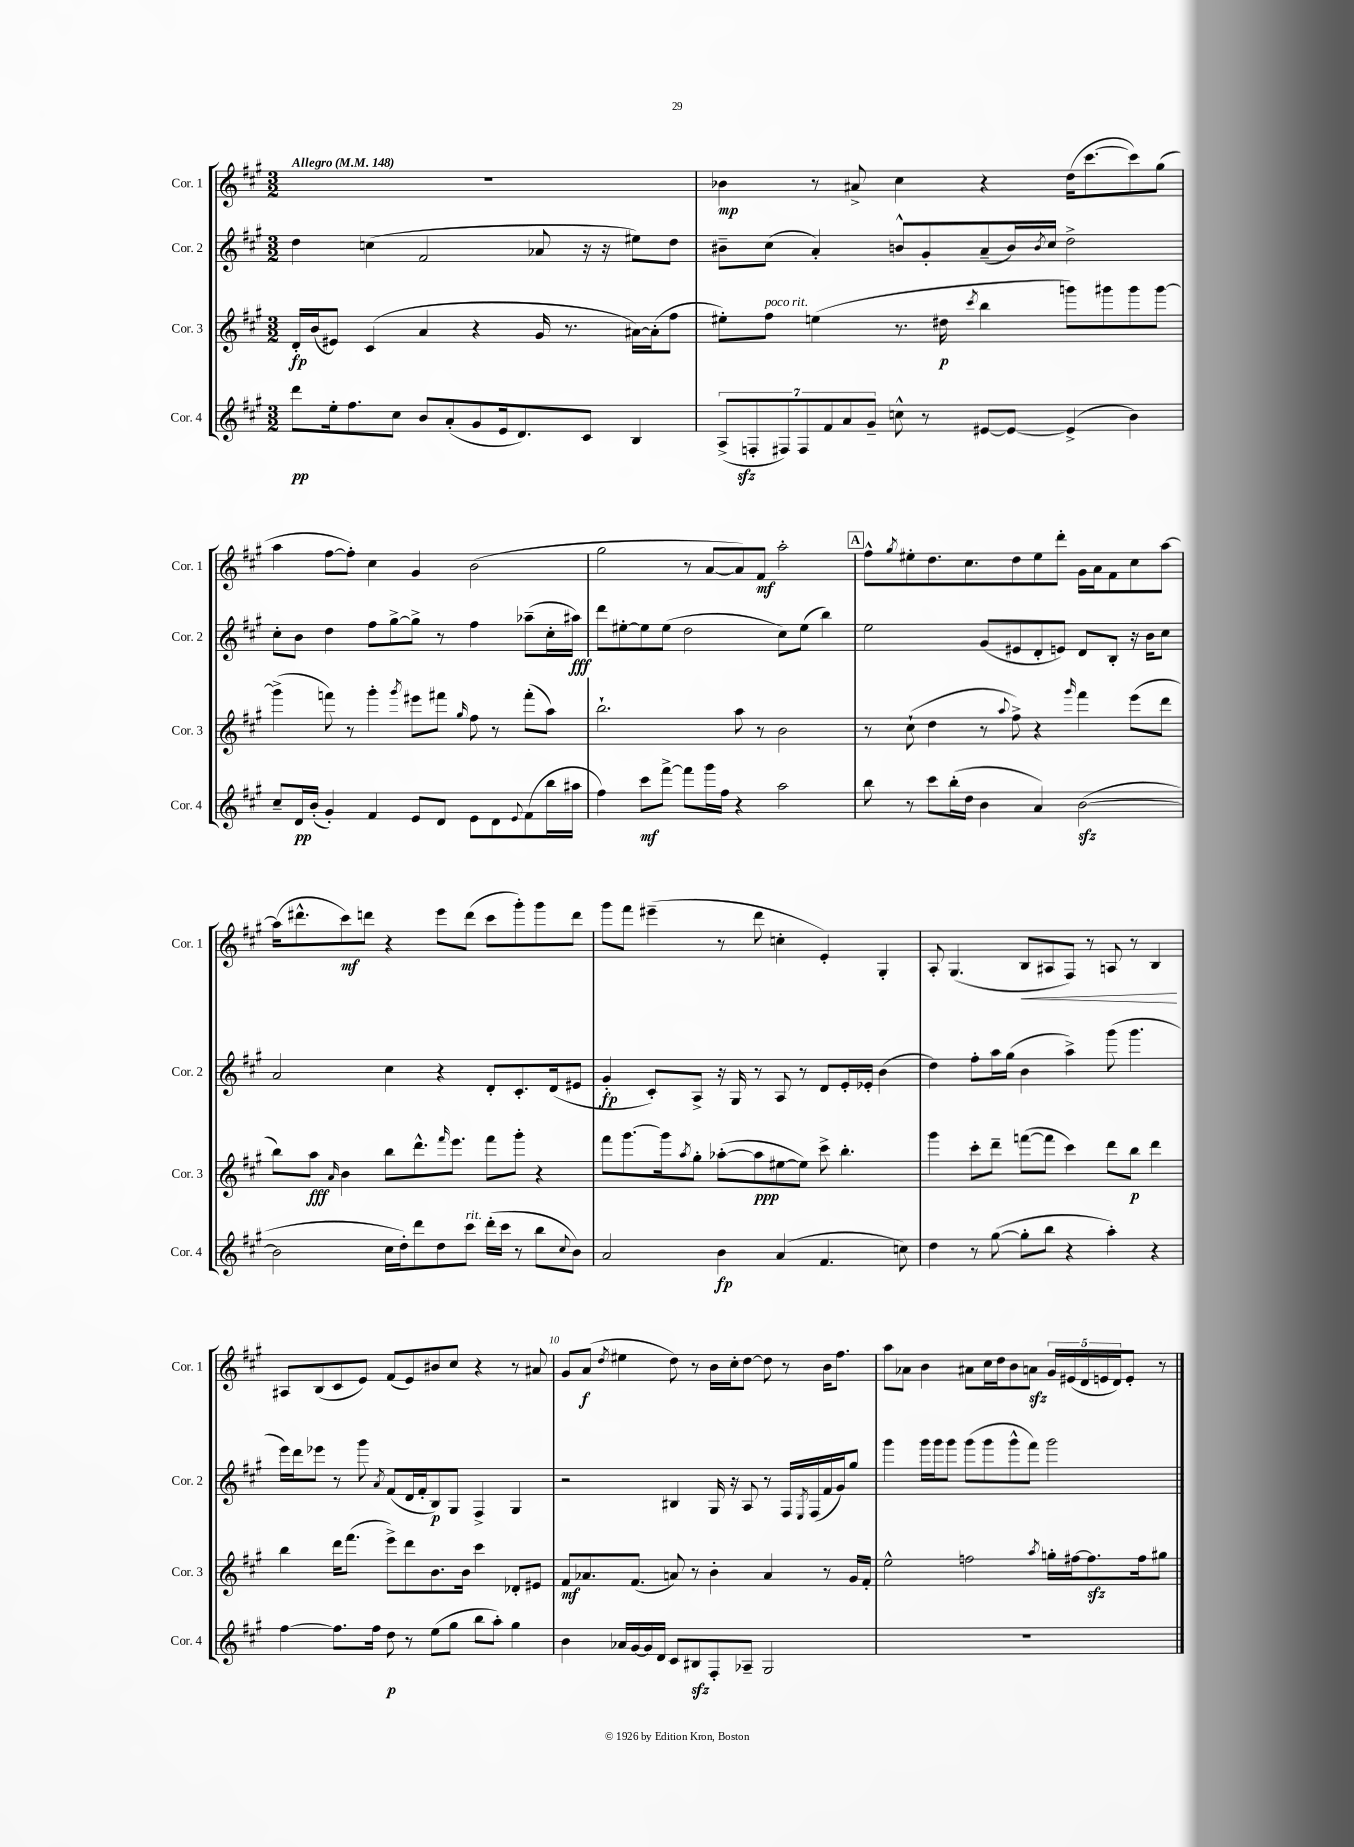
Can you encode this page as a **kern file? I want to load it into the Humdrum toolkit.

**kern	**kern	**kern	**kern
*staff4	*staff3	*staff2	*staff1
*clefG2	*clefG2	*clefG2	*clefG2
*k[f#c#g#]	*k[f#c#g#]	*k[f#c#g#]	*k[f#c#g#]
*M3/2	*M3/2	*M3/2	*M3/2
*MM148	*MM148	*MM148	*MM148
8ddd	16d'	4dd	1.r
.	(16b	.	.
16ee'	8e#)	.	.
8.ff#	.	.	.
.	(4c#	(4cc	.
8cc#	.	.	.
8b	4a	2f#	.
(8a'	.	.	.
8g#	4r	.	.
16e	.	.	.
8.d)	.	.	.
.	16g#	8a-	.
.	8.r	.	.
8c#	.	16r	.
.	.	16r	.
4B	[16a#)	8ee#)	.
.	(16a#']	.	.
.	8ff#	8dd	.
=	=	=	=
(14A^	8ee#')	8b#~	4b-
14F'	.	.	.
.	8ff#	(8cc#	.
14F#)	.	.	.
14F#	.	.	.
.	(4ee	4a')	8r
14f#	.	.	.
14a	.	.	.
.	.	.	8a#^
14g#~	.	.	.
8cc^^	8.r	8b^^	4cc#
8r	.	8g#'	.
.	16dd#	.	.
.	8qccc#	.	.
[8e#	4bb	(8a~	4r
8e#_	.	16b)	.
.	.	8qb	.
.	.	16cc#	.
(4e#^]	8ggg)	2dd^	(16dd
.	.	.	[8.ccc#
.	8ggg#	.	.
4b)	8ggg#	.	8ccc#])
.	[8ggg#	.	(8gg#
=	=	=	=
8cc#~	(4ggg#^]	8cc#'	4aa
16d	.	8b	.
(16b'	.	.	.
4g#')	8fff)	4dd	[8ff#
.	8r	.	8ff#'])
4f#	4ggg#'	8ff#	4cc#
.	.	[8gg#^	.
.	8qggg#	.	.
8e	8eee#	8gg#^]	4g#
8d	8fff#	8r	.
.	16qqgg#	.	.
8e	8ff#	4ff#	(2b
8d	8r	.	.
8qqe	.	.	.
(8f#	(8fff#'	(8aa-~	.
16bb	8aa)	16cc#'	.
16aa#	.	16aa#)	.
=	=	=	=
4ff#)	2.bb`	8ddd	2gg#
.	.	[8ee#'	.
8ccc#	.	8ee#]	.
[8fff#^	.	(8ee#	.
8fff#]	.	2dd	8r
16ggg#	.	.	[8a
16ff#	.	.	.
4r	8aa	.	8a])
.	8r	.	8f#
2aa	2b	8cc#)	2aa'
.	.	(8ee#	.
.	.	4bb)	.
=	=	=	=
8bb	8r	2ee	8ff#^^
.	.	.	8qgg#
8r	(8cc#`	.	8ee#'
8ccc#	4dd	.	8.dd
(16bb'	.	.	.
16dd	.	.	8.cc#
4b	8r	(8g#	.
.	8qqaa	.	.
.	8ff#^)	8e#	8dd
4a)	4r	8d'	8ee#
.	.	8e)	8ddd'
.	16qqggg#	.	.
([2b	4fff#	8d	16g#
.	.	.	16a
.	.	8B'	8f#
.	(8eee	16r	8cc#
.	.	16b	.
.	8ddd	8cc#	[8aa
=	=	=	=
2b]	8bb)	2a	(16aa]
.	.	.	8.ddd#^^
.	8aa	.	.
.	16qqa	.	.
.	4b	.	8ccc#)
.	.	.	8ddd
16cc#	8bb	4cc#	4r
16dd')	.	.	.
8ddd	8.ddd^^	.	.
8dd	.	4r	8eee
.	16qqfff#	.	.
.	8.eee	.	.
8ccc#	.	.	(8ddd
(16ddd'	8fff#	8d'	8ccc#
16ccc#	.	.	.
8r	8ggg#'	8.c#'	8ggg#')
8bb	4r	.	8ggg#
.	.	(16d	.
8qqcc#	.	.	.
8b)	.	8e#	8ddd
=	=	=	=
2a	8fff#	4g#'	8ggg#
.	[8.ggg#	.	8fff#
.	.	8c#')	(4eee#~
.	16ggg#]	.	.
.	8qaa	.	.
.	8gg#'	8A^	.
4b	([8aa-'	16r	8r
.	.	16G#	.
.	8aa-]	8r	8ddd
(4a	[8ee#	8A	4cc'
.	8ee#])	8r	.
4.f#	8ccc#^	8d	4e')
.	4.bb'	16e'	.
.	.	16e-'	.
.	.	(4b	4G#'
8cc)	.	.	.
=	=	=	=
4dd	4ggg#	4dd)	8A'
.	.	.	(4.G#
8r	8ccc#'	8ff#'	.
([8gg#	8ddd~	16aa	.
.	.	(16gg#	.
8gg#']	([8fff	4b	8B
8bb	8fff]	.	8A#
4r	4ccc#)	4aa^)	8F#)
.	.	.	8r
4aa')	8ddd	(8ggg#	8A
.	8bb	4.ggg#	8r
4r	4ddd	.	4B
=	=	=	=
[4ff#	4bb	16eee)	8A#
.	.	16ddd	.
.	.	8eee-	(8B
8.ff#]	16ddd	8r	8c#
.	(8.fff#	.	.
.	.	8ggg#	8e)
16ff#	.	.	.
.	.	8qa	.
8dd	8eee^)	(8f#	(8f#
8r	8ddd	16d	8e)
.	.	16f#'	.
(8ee	8.b	8B)	8b#
8gg#	.	8G#	8cc#
.	16b	.	.
8bb	4ccc#	4F#^	4r
8aa')	.	.	.
4gg#	8d-'	4G#	8r
.	8e#	.	8a#
=	=	=	=
4b	8f#	2r	8g#
.	8.a-	.	(8a
.	.	.	8qdd
16a-	.	.	4ee#
[16g#	(8.f#	.	.
16g#]	.	.	.
16d	.	.	.
8c#	8a)	4B#	8dd)
8B#	8r	.	8r
8F#'	4b'	16G#	16b
.	.	16r	16cc#'
8A-~	.	8A	[8dd
2G#	4a	8r	8dd]
.	.	16F#	8r
.	.	8qE	.
.	.	(16F#	.
.	8r	16f#	16b
.	.	16g#)	8.ff#
.	16g#	8gg#	.
.	16f#'	.	.
=	=	=	=
1.r	2ee^^	4ggg#	8aa
.	.	.	8a-
.	.	16ggg#	4b
.	.	16ggg#	.
.	.	8ggg#	.
.	2ff	(8ggg#	8a#
.	.	8ggg#	16cc#
.	.	.	16dd
.	.	8ggg#^^	8b
.	.	8fff#)	8a
.	8qaa	.	.
.	16gg'	2ggg#	20g#
.	.	.	(20e#
.	[16ff#	.	.
.	.	.	20d
.	8.ff#]	.	.
.	.	.	20e
.	.	.	20d)
.	.	.	8e'
.	16ff#	.	.
.	8gg#	.	8r
==	==	==	==
*-	*-	*-	*-
